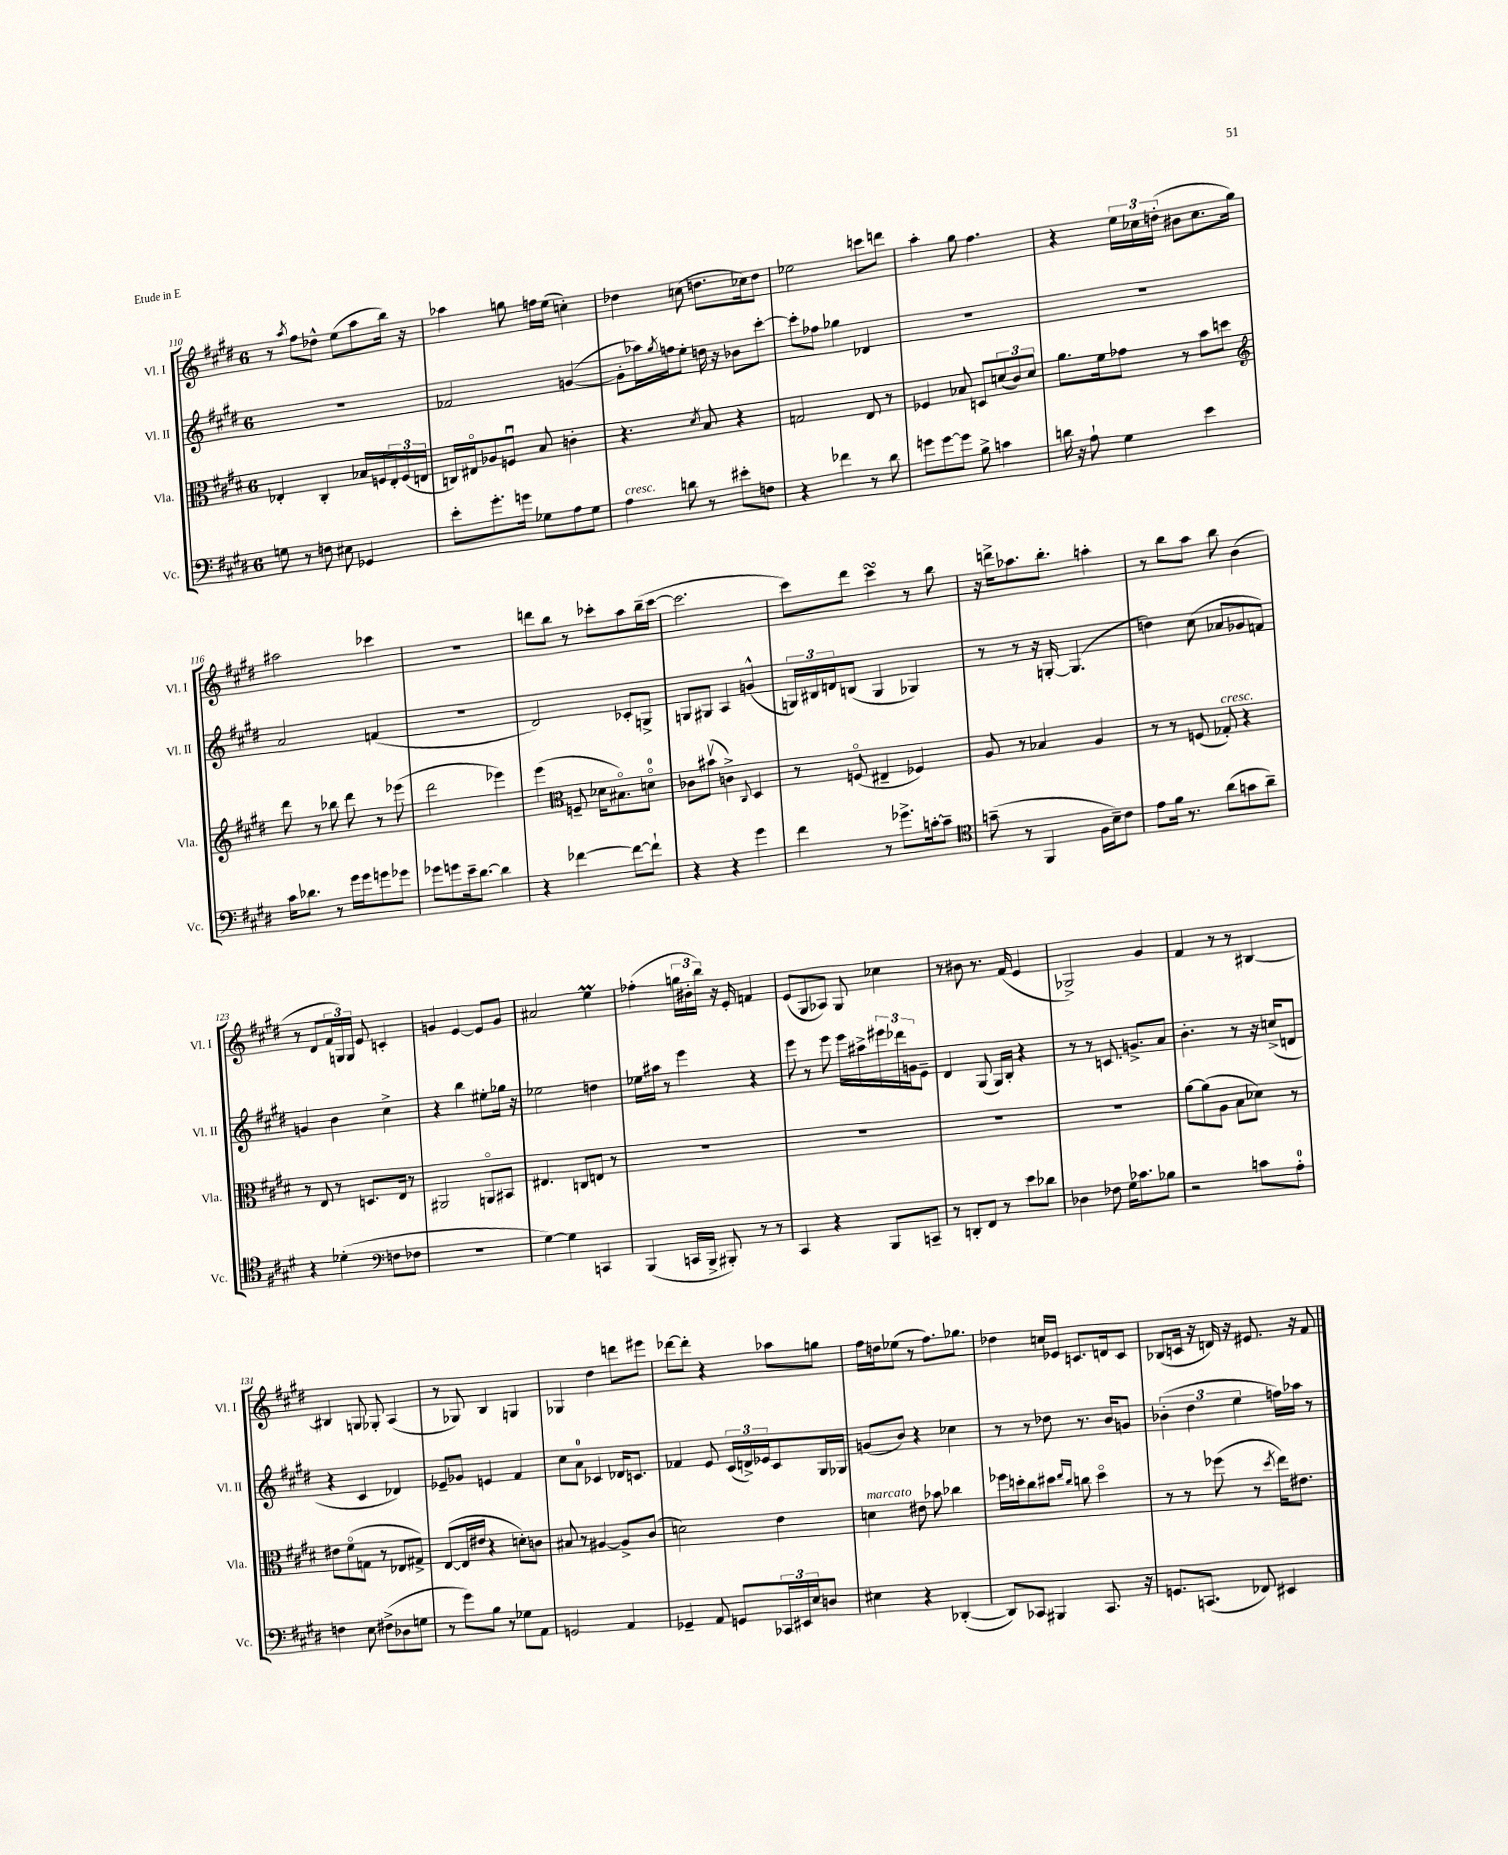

**kern	**kern	**kern	**kern
*staff4	*staff3	*staff2	*staff1
*clefF4	*clefC3	*clefG2	*clefG2
*k[f#c#g#d#]	*k[f#c#g#d#]	*k[f#c#g#d#]	*k[f#c#g#d#]
*M6/8	*M6/8	*M6/8	*M6/8
8G\	4E-'/	2.r	8r
.	.	.	8qaa/
8r	.	.	8ff#\L
8F\	4C#'/	.	8dd-^^\J
8E#\	.	.	(8ee\L
4GG-/	16B-/LL	.	8aa\
.	16F/	.	.
.	24E-'/	.	16bb\Jk)
.	(24F/	.	.
.	.	.	16r
.	24E/JJ	.	.
=	=	=	=
8e'\L	16C/LL)	2f-/	4aa-\
.	16E#o/J	.	.
8.g#'\	8A-/	.	.
.	8Fu/J	.	8gg\
16g\Jk	.	.	.
8G-\L	8B/	.	16ff\LL
.	.	.	(16ee\JJ
8A\	4c'\	([4g/	4cc'\)
8G-\J	.	.	.
=	=	=	=
4A\	4.r	8g'\]L	4dd-\
.	.	16aa-\L)	.
.	.	8qgg#/	.
.	.	16ff\J	.
8d\	.	8ee'\J	(8cc\
.	8qd#/	.	.
8r	8B/	16dd\	8.dd\L
.	.	16r	.
8e#'\L	4r	8b-\L	.
.	.	.	16cc-\k)
8F\J	.	[8ccc#'\J	8dd\J
=	=	=	=
4r	2G/	8ccc#'\]L	2ee-\
.	.	8ff-\J	.
4f-\	.	4gg-\	.
8r	8E/	4d-/	8ccc\L
8d#\	8r	.	8ddd\J
=	=	=	=
8g\L	4F-/	2.r	4aa'\
[8g\	.	.	.
8g\]J	8B-/	.	8gg#\
8B^\	8D/L	.	4.ff#\
4c\	(12d/	.	.
.	12c#/)	.	.
.	12d/J	.	.
=	=	=	=
16d\	8.a\L	2.r	4r
16r	.	.	.
8A`\	.	.	.
.	16f#\k	.	.
4G#\	8g-\J	.	24ee\LL
.	.	.	24cc-\
.	.	.	(24dd'\JJ
.	8r	.	8b#\L
4e\	8b\L	.	8.cc-\
.	8dd\J	.	.
.	.	.	16gg#\Jk)
=	=	=	=
*	*clefG2	*	*
16c#\LK	8ddd#\	2a/	2aa#\
8.d-\J	.	.	.
.	8r	.	.
8r	8bb-\	.	.
16g#\LL	8ddd#\	.	.
16g#\J	.	.	.
8g\	8r	(4f/	4ccc-\
8g-\J	(8eee-\	.	.
=	=	=	=
8g-\L	2ddd#\	2.r	2.r
8g\	.	.	.
16e~\k	.	.	.
[8.d#\J	.	.	.
4d#\]	4eee-\)	.	.
=	=	=	=
4r	(4eee\	2d#/)	8ddd\L
.	.	.	8bb\J
*	*clefC3	*	*
[4f-\	8F~/	.	8r
.	16d-\LK	.	8ccc-'\L
.	8.B#o\)	.	.
8f-\_L	.	8c-'/L	8aa\
8f-`\]J	8do\J	8G^/J	(16bb~\L
.	.	.	[16ccc-\JJ
=	=	=	=
4r	8c-\L	8G/L	2.ccc-\]
.	(8b#v\J	8G#/J	.
4r	4c^\)	4A/	.
.	8qqC#/	.	.
4g#\	4D#/	(4g^^/	.
=	=	=	=
4f#\	8r	24G/LL)	8ccc#\L)
.	.	24B#/	.
.	.	24d/J	.
.	(8Fo/	(8B/J	8ddd#\J
8r	4E#~/	4G/	4ccc#\
8.g-^\L	.	.	.
.	4F-/)	4G-/)	8r
[16c'\k	.	.	.
8c~\]J	.	.	8bb\
=	=	=	=
*clefC4	*	*	*
(8g~\	8A/	8r	16r
.	.	.	16ddd^\LK
8r	8r	8r	8.aa-\
4FF#/	4B-/	16r	.
.	.	[16G'/	8.bb'\J
.	.	(4.G/]	.
16F#\LL	4A/	.	4aa'\
16B~\J)	.	.	.
8c#\J	.	.	.
=	=	=	=
8e\L	8r	4dd\)	8r
16f#\Jk	8r	.	8bb\L
8.r	.	.	.
.	(8F/	(8cc#\	8aa\J
(8a\L	8G-'/)	8a-/L	8bb\
8g\	4r	8g-/	(4b\
8a~\J)	.	8f/J)	.
=	=	=	=
4r	8r	4g/	8r
.	8E/	.	8d#/L
(4d-'\	8r	4b\	24f#/L
.	.	.	24G/)
.	.	.	24G/JJ
.	8.D/L	.	8e/
*clefF4	*	*	*
8F\L	.	4cc#^\	4c'/
.	16E/Jk	.	.
8F-\J	8r	.	.
=	=	=	=
2.r	2AA#/	4r	4g/
.	.	4bb\	[4e/
.	8AAo/L	8ee#'\L	8e/]L
.	8BB#/J	16gg-\Jk	8g/J
.	.	16r	.
=	=	=	=
[4G#\)	4.E#/	2ee-\	2a#/
4G#\]	.	.	.
.	8C/L	.	.
4CC/	8E/J	4dd\	4ee\
.	8r	.	.
=	=	=	=
(4BBB/	2.r	16ee-\LL	(4ff-'\
.	.	16aa#\JJ	.
.	.	8r	.
16CC/LL	.	4eee\	24gg\LL
.	.	.	24b#'\
16BBB^/JJ	.	.	.
.	.	.	24bb\JJ)
8BBB#'/)	.	.	16r
.	.	.	16e'/
8r	.	4r	4f/
8r	.	.	.
=	=	=	=
4CC#/	2.r	8eee\	(8e/L
.	.	8r	8G#/
4r	.	8eee\	8A-/J)
.	.	16eee\LL	8G#/
.	.	16aa#^\	.
8BBB/L	.	24eee#\	4cc-\
.	.	24ddd-\	.
.	.	24g\J	.
8CC~/J	.	8e~\J	.
=	=	=	=
8r	2.r	4d#/	8r
8DD'/L	.	.	8b#\
8FF#/J	.	(8G#/	8.r
8r	.	16G#/LL)	.
.	.	16B'/JJ	(16f#/
8e\L	.	4r	4e/
8d-\J	.	.	.
=	=	=	=
4D-\	2.r	8r	2G-^/)
.	.	8r	.
8F-\	.	8.c/	.
16G#\LK	.	.	.
8.c-\	.	8.g^/L	.
.	.	.	4g#/
8B-\J	.	8a/J	.
=	=	=	=
2r	[8a\L	4.b'\	4f#/
.	(8a\]	.	.
.	8A\J	.	8r
.	8B\L	8r	8r
8c\L	8d-\J)	16r	[4B#/
.	.	(16cc^/LK	.
8A'\J	8r	8d/J	.
=	=	=	=
4F\	8e#\L	4r	4B#/]
.	(8f#o\	.	.
8E\	8G\J	4c#/	8G/
(8F#^\L	8r	.	8G-'/
8D-\	8E-/L	4d-/)	(4A/
8G\J	8G#^/J)	.	.
=	=	=	=
8r	([8E/L	8e-~/L	8r
8g#\L)	16E/]L	8g-/J	8G-/)
.	16e#/JJ	.	.
8B\J	4r	4e/	4B/
8r	.	.	.
8G-\L	8d'\L)	4f#/	4G/
8AA\J	8c\J	.	.
=	=	=	=
2GG/	8B#/	8cc#\L	4G-/
.	8r	8a\J	.
.	[4A#/	4c-/	4dd#\
4AA/	8A#^/]L	16d-/LK	8ddd\L
.	.	8.c/J	.
.	(8c#/J	.	8eee#\J
=	=	=	=
4GG-~/	2d\)	4f-/	[8ddd-\L
.	.	.	8ddd-'\]J
8AA/	.	8e/	4r
8GG/L	.	(24c#/LL	.
.	.	24d^/)	.
.	.	24e-/J	.
24CC-/L	4e\	8c#/	8aa-\L
24EE#/	.	.	.
24E/J	.	.	.
8D/J	.	16G#/L	8gg\J
.	.	16G-/JJ	.
=	=	=	=
4E#\	4d\	(8g/L	16ff#\LL
.	.	.	16dd\J
.	.	8b/J)	(8ee-\J
4r	8e#\	4r	8r
.	8b-\	.	8.ff#\L)
([4DD-'/	4cc-\	4cc-\	.
.	.	.	8.gg-\J
=	=	=	=
8DD-/]L)	16ff-\LL	8r	4dd-\
.	16dd'\J	.	.
8CC-/J	8cc#\	8r	.
4BBB#/	8dd#\J	8dd-\	16cc/LL
.	.	.	16e-/JJ
.	16qqee/LL	.	.
.	16qqcc#/JJ	.	.
.	8cc\	8.r	8.c/L
8.CC-/	4dd#o\	.	.
.	.	16b/LK	16d/k
.	.	8g/J	8c/J
16r	.	.	.
=	=	=	=
8.GG/L	8r	(6b-'\	(8B-/L
.	8r	.	16c/Jk
.	.	6dd#\	.
(8.CC/J	.	.	16r
.	(8ff-\	.	16d/)
.	.	.	16r
.	.	6ee\	.
8FF-/)	8r	.	8.e#/
.	8qdd#/	.	.
4EE#/	16ee\LK)	16ff\LL)	.
.	8.e#\J	16aa-\JJ	16r
.	.	8r	8f#/
==	==	==	==
*-	*-	*-	*-
